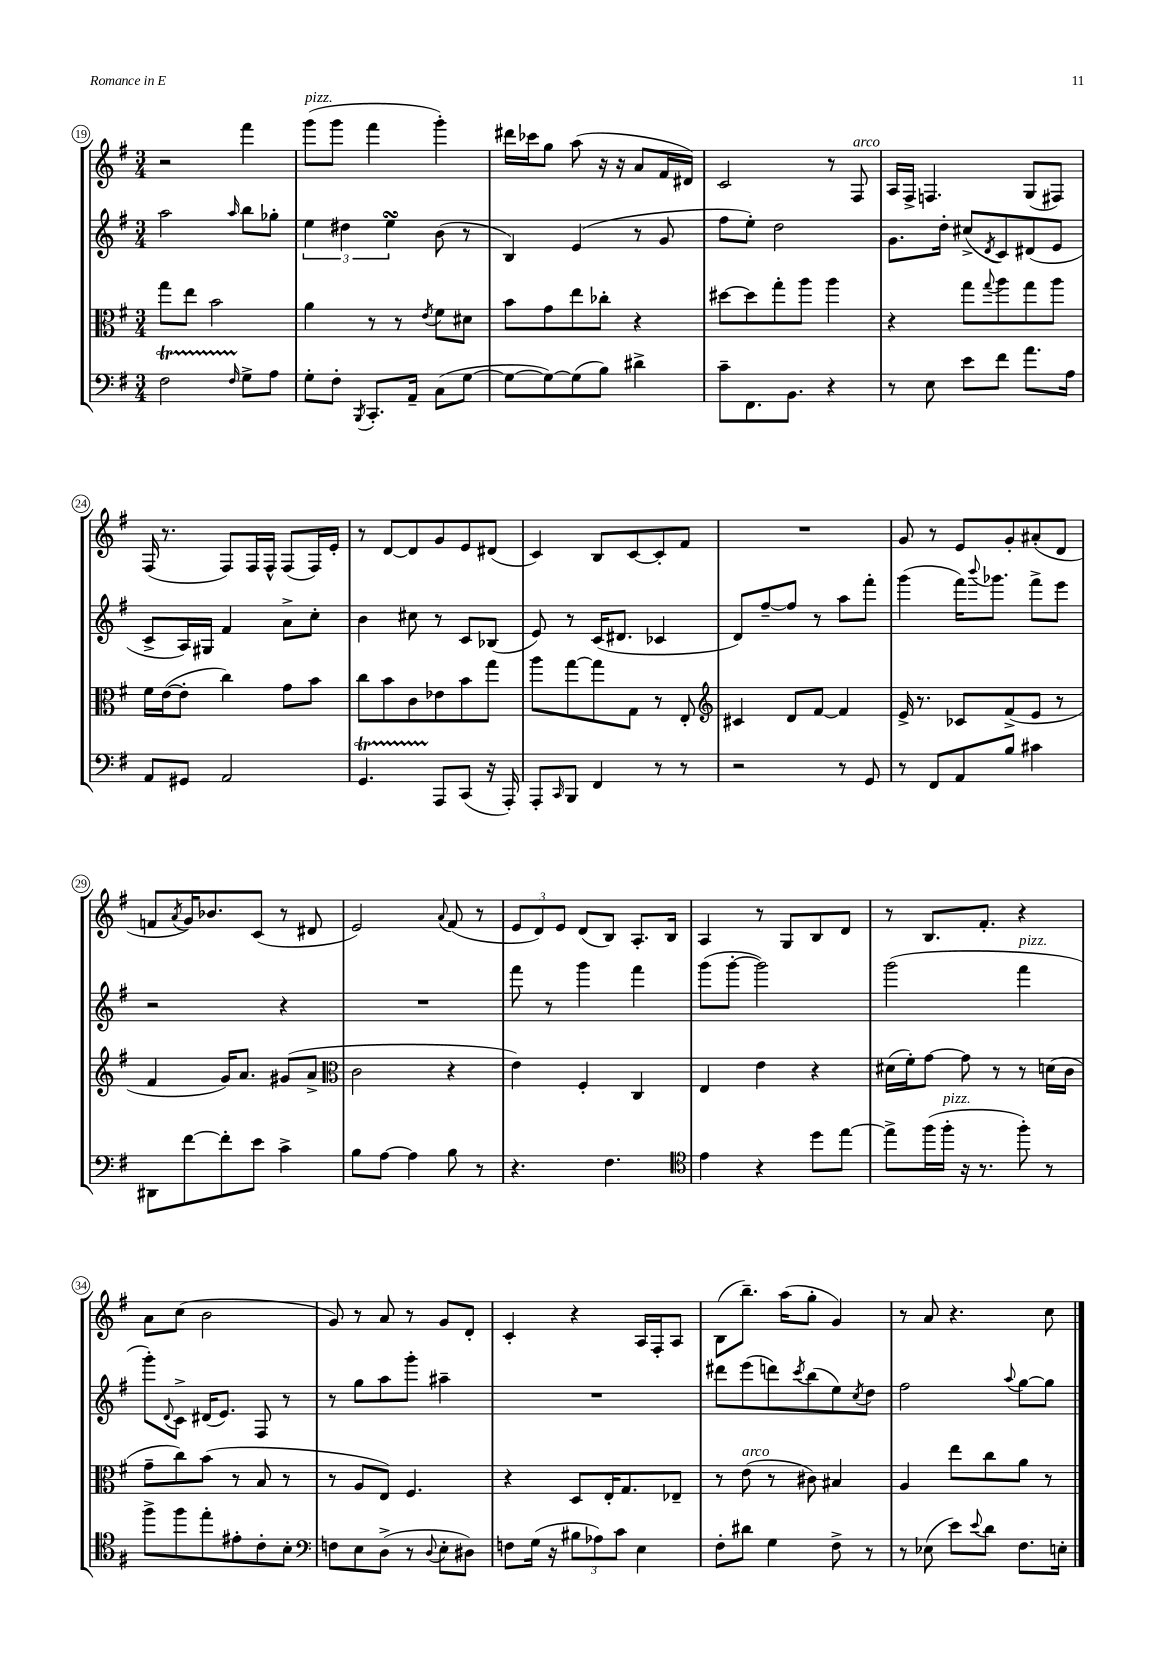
<<
\new StaffGroup <<
\new Staff = "s0" {
    \clef treble \key g \major \numericTimeSignature \time 3/4
    r2 fis'''4 |
    g'''8^\markup { \italic "pizz." }( g'''8 fis'''4 g'''4-.) |
    dis'''16 ces'''16 g''8 a''8( r16 r16 a'8 fis'16 dis'16) |
    c'2 r8 fis8^\markup { \italic "arco" } |
    a16 fis16-> f4. g8( fis8) |
    fis16( r8. fis8) fis16 fis16-^ fis8( fis16) e'16-. |
    r8 d'8~ d'8 g'8 e'8 dis'8( |
    c'4) b8 c'8~ c'8-. fis'8 |
    R2. |
    g'8 r8 e'8 g'8-. ais'8-.( d'8 |
    f'8 \acciaccatura { a'8 } g'16) bes'8. c'8( r8 dis'8 |
    e'2) \appoggiatura { a'8 } fis'8( r8 |
    \tuplet 3/2 { e'8 d'8) e'8 } d'8( b8) a8.-. b16 |
    a4 r8 g8 b8 d'8 |
    r8 b8. fis'8.-. r4 |
    a'8 c''8( b'2 |
    g'8) r8 a'8 r8 g'8 d'8-. |
    c'4-. r4 a16 fis16-. a8 |
    b8( b''8.--) a''16( g''8-. g'4) |
    r8 a'8 r4. c''8 \bar "|." |
}
\new Staff = "s1" {
    \clef treble \key g \major \numericTimeSignature \time 3/4
    a''2 \grace { a''16 } b''8 ges''8-. |
    \tuplet 3/2 { e''4 dis''4 e''4\turn } b'8( r8 |
    b4) e'4( r8 g'8 |
    fis''8 e''8-.) d''2 |
    g'8. d''16-. cis''8->( \acciaccatura { d'8 } c'8) dis'8( e'8 |
    c'8-> a16) gis16 fis'4 a'8-> c''8-. |
    b'4 cis''8 r8 c'8 bes8( |
    e'8) r8 c'16( dis'8. ces'4 |
    d'8) fis''8~-- fis''8 r8 a''8 fis'''8-. |
    g'''4( fis'''16) \appoggiatura { b'''8 } ges'''8. fis'''8-> e'''8 |
    r2 r4 |
    R2. |
    fis'''8 r8 g'''4 fis'''4 |
    g'''8( g'''8~-. g'''2) |
    g'''2( fis'''4^\markup { \italic "pizz." } |
    g'''8-.) \appoggiatura { d'8 } c'8-> dis'16( e'8.) fis8 r8 |
    r8 g''8 a''8 g'''8-. ais''4-- |
    R2. |
    dis'''8 e'''8( d'''8) \acciaccatura { c'''8 } b''8( e''8) \acciaccatura { c''8 } d''8 |
    fis''2 \appoggiatura { a''8 } g''8~ g''8 \bar "|." |
}
\new Staff = "s2" {
    \clef alto \key g \major \numericTimeSignature \time 3/4
    g''8 e''8 b'2 |
    a'4 r8 r8 \acciaccatura { e'8 } fis'8 dis'8 |
    b'8 g'8 e''8 ces''8-. r4 |
    dis''8~ dis''8 g''8-. a''8 a''4 |
    r4 g''8 \appoggiatura { g''8 } a''8 g''8 a''8 |
    fis'16 e'16~( e'8-. c''4) g'8 b'8 |
    c''8 b'8 c'8 ees'8 b'8 g''8 |
    a''8 g''8~ g''8 g8 r8 e8-. |
    \clef treble cis'4 d'8 fis'8~ fis'4 |
    e'16-> r8. ces'8 fis'8->( e'8 r8 |
    fis'4 g'16) a'8. gis'8( a'8-> |
    \clef alto c'2 r4 |
    e'4) fis4-. c4 |
    e4 e'4 r4 |
    dis'16( fis'16-.) g'8~ g'8 r8 r8 d'16( c'16 |
    g'8-- c''8) b'8( r8 b8 r8 |
    r8 a8 e8) fis4. |
    r4 d8 e16-. g8. ees8-- |
    r8 e'8^\markup { \italic "arco" }( r8 cis'8) bis4 |
    a4 e''8 c''8 a'8 r8 \bar "|." |
}
\new Staff = "s3" {
    \clef bass \key g \major \numericTimeSignature \time 3/4
    fis2\startTrillSpan \grace { fis16 } g8->\stopTrillSpan a8 |
    g8-. fis8-. \acciaccatura { b,,8 } c,8.-. a,16-- c8( g8~ |
    g8~ g8~) g8( b8) dis'4-> |
    c'8-- fis,8. b,8. r4 |
    r8 e8 e'8 fis'8 a'8. a16 |
    a,8 gis,8 a,2 |
    g,4.\startTrillSpan a,,8\stopTrillSpan c,8( r16 a,,16-.) |
    a,,8-. \grace { c,16 } b,,8 fis,4 r8 r8 |
    r2 r8 g,8 |
    r8 fis,8 a,8 b8 cis'4 |
    dis,8 fis'8~ fis'8-. e'8 c'4-> |
    b8 a8~ a4 b8 r8 |
    r4. fis4. |
    \clef tenor e'4 r4 d''8 e''8~ |
    e''8-> fis''16( fis''16-.^\markup { \italic "pizz." } r16 r8. fis''8-.) r8 |
    fis''8-> fis''8 e''8-. eis'8-. c'8-. b8-. |
    \clef bass f8 e8 d8->( r8 \appoggiatura { d8 } e8-. dis8) |
    f8 g16( r16 \tuplet 3/2 { bis8 aes8) c'8 } e4 |
    fis8-. dis'8 g4 fis8-> r8 |
    r8 ees8( e'8) \appoggiatura { e'8 } d'8 fis8. e16-. \bar "|." |
}
>>
>>
\layout { \context { \Score currentBarNumber = #19 \override BarNumber.stencil = #(make-stencil-circler 0.1 0.3 ly:text-interface::print) } }
